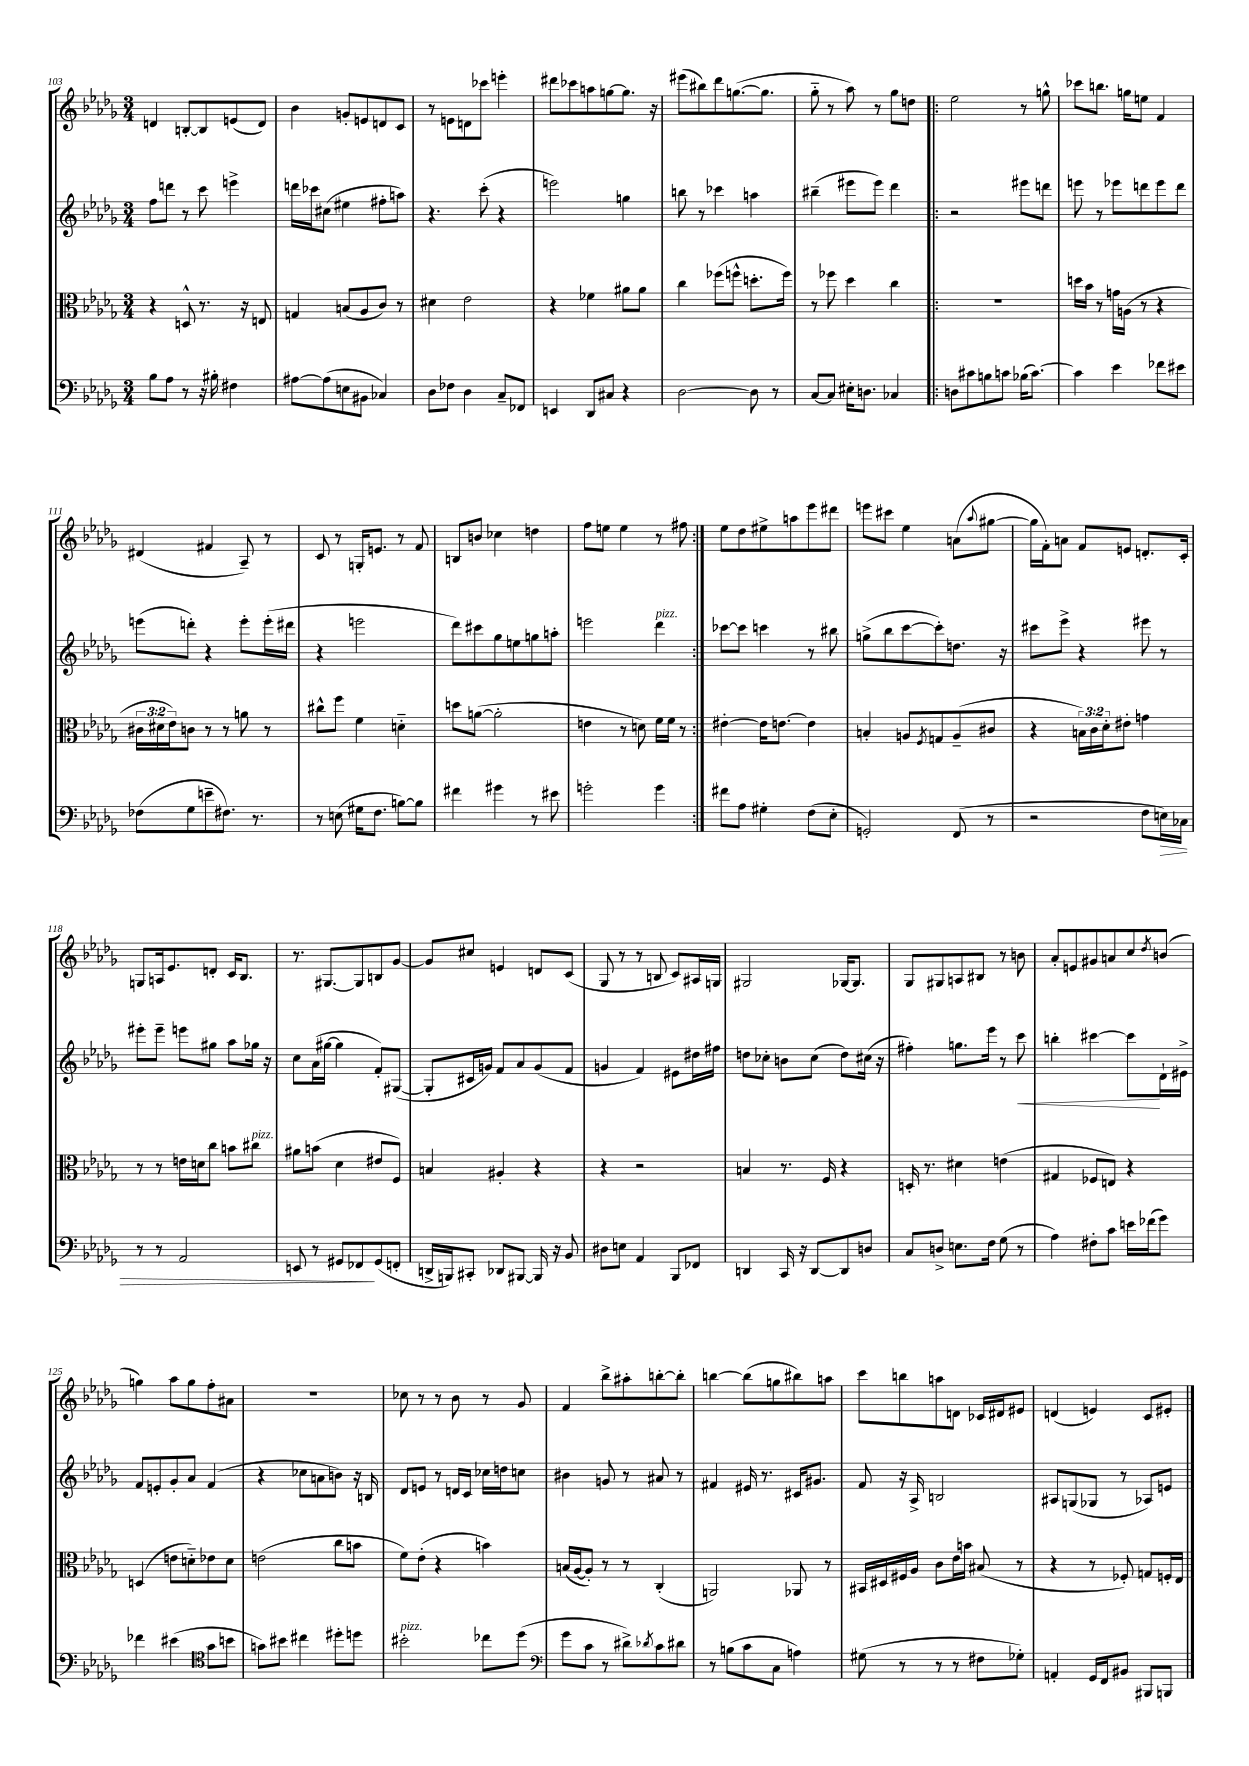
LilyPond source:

<<
\new StaffGroup <<
\new Staff = "s0" {
    \clef treble \key des \major \numericTimeSignature \time 3/4
    d'4 b8~-. b8 e'8( d'8) |
    bes'4 g'8-. e'8 d'8 c'8 |
    r8 e'8 d'8 ces'''8 e'''4-. |
    dis'''8 ces'''8 a''8 g''8~ g''8. r16 |
    eis'''8( bis''8) des'''8 g''8.~( g''8. |
    ges''8-_ r8 aes''8) r8 ges''8 d''8 |
    \repeat volta 2 { ees''2 r8 g''8-^ |
    ces'''8 b''8. g''16 e''8 f'4 |
    dis'4( fis'4 aes8--) r8 |
    c'8 r8 g16-. e'8. r8 f'8 |
    b8 b'8 ces''4 d''4 |
    f''8 e''8 e''4 r8 fis''8 | }
    ees''8 des''8 eis''8-> a''8 ees'''8 dis'''8 |
    e'''8 cis'''8 ees''4 a'8( \appoggiatura { aes''8 } gis''8~ |
    gis''16 f'16-.) a'8 f'8 e'8 d'8.-. c'16-. |
    g8 a16 ees'8. d'8-. c'16 bes8. |
    r8. gis8.~ gis8 b8 ges'8~ |
    ges'8 cis''8 e'4 d'8 c'8( |
    ges8 r8 r8 b8 c'8) ais16 g16 |
    gis2 ges16~ ges8. |
    ges8 gis8 a8 bis8 r8 b'8 |
    aes'8-. e'8 gis'8 a'8 c''8 \acciaccatura { des''8 } b'8( |
    g''4) aes''8 g''8 f''8-. ais'8 |
    R2. |
    ces''8 r8 r8 bes'8 r8 ges'8 |
    f'4 bes''8-> ais''8-. b''8~-. b''8-. |
    b''4~ b''8( g''8 bis''8) a''8 |
    c'''8 b''8 a''8 d'8 ces'16 dis'16 eis'8 |
    d'4( e'4) c'8 eis'8-. \bar "|." |
}
\new Staff = "s1" {
    \clef treble \key des \major \numericTimeSignature \time 3/4
    f''8 d'''8 r8 c'''8 e'''4-> |
    d'''16 ces'''16 cis''8( eis''4 fis''8-. a''8) |
    r4. c'''8-.( r4 |
    e'''2) g''4 |
    b''8 r8 ces'''4 a''4 |
    bis''4--( eis'''8 eis'''8) des'''4 |
    \repeat volta 2 { r2 eis'''8 d'''8 |
    e'''8 r8 ees'''8 d'''8 ees'''8 d'''8 |
    e'''8( d'''8-.) r4 e'''8-. e'''16-.( dis'''16 |
    r4 e'''2 |
    des'''8) cis'''8 ges''8 e''8 g''8 a''8-. |
    e'''2 des'''4^\markup { \italic "pizz." } | }
    ces'''8~ ces'''8 c'''4 r8 bis''8 |
    g''8->( bes''8 c'''8~ c'''8-.) d''8. r16 |
    cis'''8 ees'''8-> r4 eis'''8 r8 |
    eis'''8-. eis'''8-- e'''8 gis''8 aes''8 ges''16 r16 |
    c''8 aes'16( gis''16~ gis''4 f'8-.) gis8~( |
    gis8-. cis'16 g'16) f'8 aes'8 g'8( f'8 |
    g'4 f'4) eis'8 dis''16 fis''16 |
    d''8 ces''8-. b'8 ces''8( d''8) cis''16( r16 |
    fis''4-.) g''8. ees'''16 r8 c'''8\< |
    b''4-. cis'''4~ cis'''8\! des'16-! eis'16-> |
    f'8 e'8-. ges'8-. aes'8 f'4( |
    r4 ces''8 a'8 b'8) r16 b16 |
    des'8 e'8 r8 d'16 c'16 ces''16 d''16 c''8 |
    bis'4 g'8 r8 ais'8 r8 |
    fis'4 eis'16 r8. cis'16 gis'8. |
    f'8 r16 aes16-> b2 |
    ais8 g8( ges8 r8 aes8) e'8 \bar "|." |
}
\new Staff = "s2" {
    \clef alto \key des \major \numericTimeSignature \time 3/4 \override Staff.TupletNumber.text = #tuplet-number::calc-fraction-text
    r4 d8-^ r8. r16 e8 |
    g4 b8( aes8 c'8) r8 |
    dis'4 ees'2 |
    r4 fes'4 ais'8 ais'8 |
    c''4 fes''8( f''8-^ d''8.-. f''16) |
    r8 fes''8 des''4 c''4 |
    \repeat volta 2 { R2. |
    d''16 bes'16 r8 g'16 a16( r8 r4 |
    \tuplet 3/2 { cis'16 dis'16 ees'16) } c'8 r8 r8 a'8 r8 |
    cis''8-^ f''8 f'4 d'4-_ |
    d''8 a'8~( a'2-. |
    e'4 r8 d'8) f'16 f'16 r8 | }
    eis'4~-. eis'16 e'8.~ e'4 |
    b4-. a8 \acciaccatura { f8 } g8 a8--( cis'8 |
    r4 \tuplet 3/2 { b16) c'16 des'16-. } eis'8-. g'4 |
    r8 r8 e'16 d'16 c''8 b'8 cis''8^\markup { \italic "pizz." } |
    ais'8 b'8( des'4 eis'8 f8) |
    b4 ais4-. r4 |
    r4 r2 |
    b4 r8. f16 r4 |
    d16-. r8. dis'4 e'4( |
    gis4 fes8 e8) r4 |
    d4( e'8 d'8-_) ees'8 d'8 |
    e'2( c''8 b'8 |
    f'8) ees'8-.( r4 b'4) |
    b16( aes16~ aes8-.) r8 r8 c4-.( |
    a,2) aes,8 r8 |
    bis,16 dis16 fis16 aes16 c'8 ees'16 b'16 bis8( r8 |
    r4 r8 fes8-.) g8 f16-. ees16 \bar "|." |
}
\new Staff = "s3" {
    \clef bass \key des \major \numericTimeSignature \time 3/4
    bes8 aes8 r8 r16 bis16-. fis4 |
    ais8~ ais8( e8 bis,8 ces4) |
    des8 fes8 des4 c8-- fes,8 |
    e,4 des,8 cis8 r4 |
    des2~ des8 r8 |
    c8~ c8 eis16-. d8. ces4 |
    \repeat volta 2 { d8 cis'8 b8 c'8 bes16( c'8.~) |
    c'4 ees'4 fes'8 eis'8 |
    fes8( ges8 e'8-- fis8.) r8. |
    r8 e8( gis16 f8. b8~) b8 |
    fis'4 gis'4 r8 eis'8 |
    g'2-. g'4 | }
    fis'8 aes8 gis4-. f8( ees8-. |
    g,2-.) f,8( r8 |
    r2 f8 e16\>) ces16 |
    r8 r8 aes,2 |
    e,8 r8 gis,8 fes,8\! gis,8( f,8-. |
    d,16-> b,,16) cis,8-. des,8 bis,,8~ bis,,16 r16 bes,8 |
    dis8 e8 aes,4 bes,,8 fes,8 |
    d,4 c,16 r16 d,8~ d,8 d8 |
    c8 d8-> e8. f16 ges8( r8 |
    aes4) fis8-. c'8 e'16 fes'16( ges'8) |
    fes'4 eis'4( \clef tenor ges'8 b'8 |
    g'8) bis'8 cis''4 dis''8-. d''8 |
    bis'2-.^\markup { \italic "pizz." } ces''8 des''8( |
    \clef bass ges'8 c'8 r8 dis'8->) \acciaccatura { des'8 } c'8 dis'8 |
    r8 b8( c'8 c8 a4) |
    gis8( r8 r8 r8 fis8 ges8-.) |
    a,4-. ges,16 f,16 bis,8 bis,,8 b,,8 \bar "|." |
}
>>
>>
\layout { \context { \Score currentBarNumber = #103 } }
